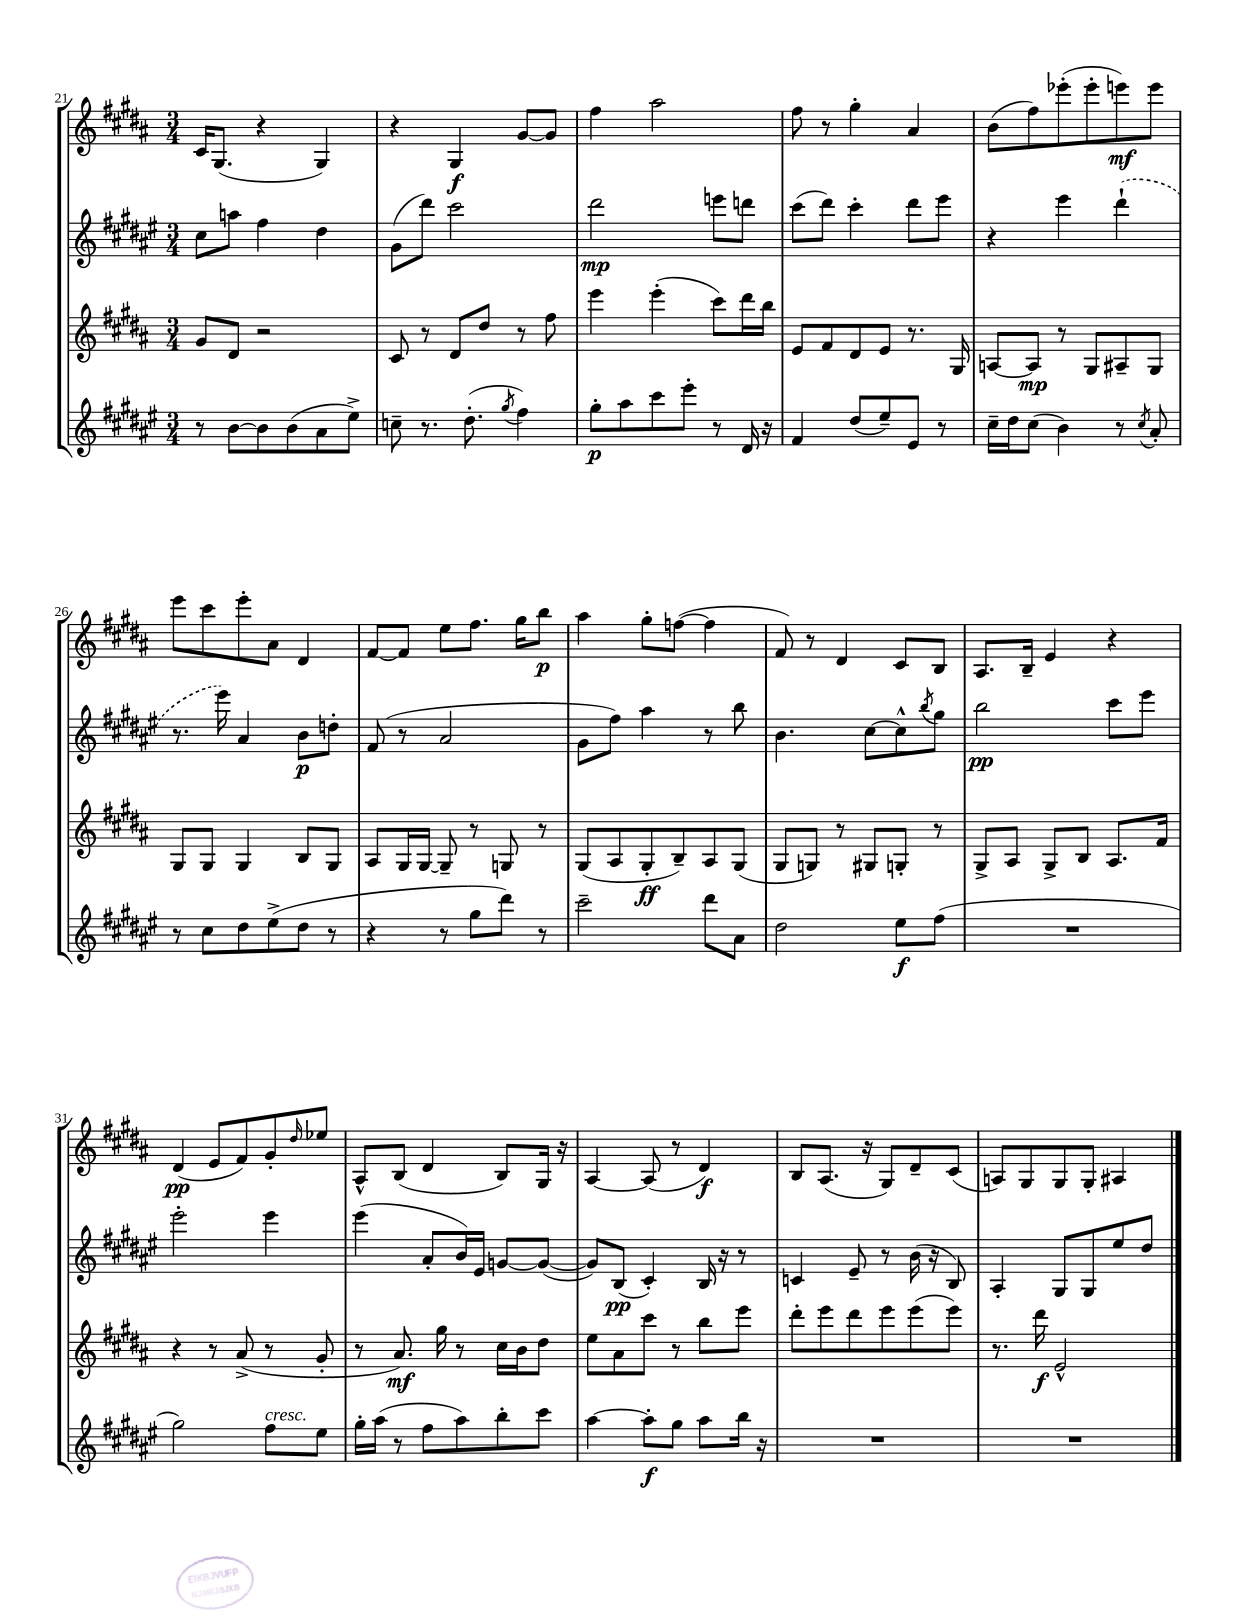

**kern	**dynam	**kern	**dynam	**kern	**dynam	**kern	**dynam
*part4	*part4	*part3	*part3	*part2	*part2	*part1	*part1
*staff4	*staff4	*staff3	*staff3	*staff2	*staff2	*staff1	*staff1
*clefG2	*	*clefG2	*	*clefG2	*	*clefG2	*
*k[f#c#g#d#a#e#]	*	*k[f#c#g#d#a#]	*	*k[f#c#g#d#a#e#]	*	*k[f#c#g#d#a#]	*
*M3/4	*	*M3/4	*	*M3/4	*	*M3/4	*
=21	=21	=21	=21	=21	=21	=21	=21
8r	.	8g#/L	.	8cc#\L	.	16c#/KL	.
.	.	.	.	.	.	(8.G#/J	.
[8b\L	.	8d#/J	.	8aan\J	.	.	.
8b\]	.	2r	.	4ff#\	.	4r	.
(8b\	.	.	.	.	.	.	.
8a#\	.	.	.	4dd#\	.	4G#/)	.
8ee#^\J)	.	.	.	.	.	.	.
=22	=22	=22	=22	=22	=22	=22	=22
8ccn~\	.	8c#/	.	(8g#\L	.	4r	.
8.r	.	8r	.	8ddd#\J)	.	.	.
.	.	8d#/L	.	2ccc#\	.	4G#/	f
(8.dd#'\	.	.	.	.	.	.	.
.	.	8dd#/J	.	.	.	.	.
8qgg#/	.	.	.	.	.	.	.
4ff#\)	.	8r	.	.	.	[8g#/L	.
.	.	8ff#\	.	.	.	8g#/J]	.
=23	=23	=23	=23	=23	=23	=23	=23
8gg#'\L	p	4eee\	.	2ddd#\	mp	4ff#\	.
8aa#\	.	.	.	.	.	.	.
8ccc#\	.	(4eee'\	.	.	.	2aa#\	.
8eee#'\J	.	.	.	.	.	.	.
8r	.	8ccc#\L)	.	8eeen\L	.	.	.
16d#/	.	16ddd#\L	.	8dddn\J	.	.	.
16r	.	16bb\JJ	.	.	.	.	.
=24	=24	=24	=24	=24	=24	=24	=24
4f#/	.	8e/L	.	(8ccc#\L	.	8ff#\	.
.	.	8f#/	.	8ddd#\J)	.	8r	.
(8dd#/L	.	8d#/	.	4ccc#'\	.	4gg#'\	.
8ee#~/)	.	8e/J	.	.	.	.	.
8e#/J	.	8.r	.	8ddd#\L	.	4a#/	.
8r	.	.	.	8eee#\J	.	.	.
.	.	16G#/	.	.	.	.	.
=25	=25	=25	=25	=25	=25	=25	=25
16cc#~\LL	.	[8An/L	.	4r	.	(8b\L	.
16dd#\J	.	.	.	.	.	.	.
(8cc#\J	.	8A/J]	mp	.	.	8ff#\)	.
4b\)	.	8r	.	4eee#\	.	(8eee-X'\	.
.	.	8G#/L	.	.	.	8eee-'\	.
8r	.	8A#X~/	.	(4ddd#`\	.	8eeen\)	mf
8qcc#/	.	.	.	.	.	.	.
8a#'/	.	8G#/J	.	.	.	8eee\J	.
!!LO:LB:g=z
=26	=26	=26	=26	=26	=26	=26	=26
8r	.	8G#/L	.	8.r	.	8eee\L	.
8cc#\L	.	8G#/J	.	.	.	8ccc#\	.
.	.	.	.	16eee#\)	.	.	.
8dd#\	.	4G#/	.	4a#/	.	8eee'\	.
(8ee#^\	.	.	.	.	.	8a#\J	.
8dd#\J	.	8B/L	.	8b\L	p	4d#/	.
8r	.	8G#/J	.	8ddn'\J	.	.	.
=27	=27	=27	=27	=27	=27	=27	=27
4r	.	8A#/L	.	(8f#/	.	[8f#/L	.
.	.	16G#/L	.	8r	.	8f#/J]	.
.	.	[16G#/JJ	.	.	.	.	.
8r	.	8G#~/]	.	2a#/	.	8ee\L	.
8gg#\L	.	8r	.	.	.	8.ff#\J	.
8ddd#\J)	.	8Gn/	.	.	.	.	.
.	.	.	.	.	.	16gg#\KL	.
8r	.	8r	.	.	.	8bb\J	p
=28	=28	=28	=28	=28	=28	=28	=28
2ccc#~\	.	(8G#/L	.	8g#\L	.	4aa#\	.
.	.	8A#/	.	8ff#\J)	.	.	.
.	.	8G#'/	ff	4aa#\	.	8gg#'\L	.
.	.	8B~/)	.	.	.	([8ffn\J	.
8ddd#\L	.	8A#/	.	8r	.	4ff\]	.
8a#\J	.	(8G#/J	.	8bb\	.	.	.
=29	=29	=29	=29	=29	=29	=29	=29
2dd#\	.	8G#/L	.	4.b\	.	8f#/)	.
.	.	8Gn/J)	.	.	.	8r	.
.	.	8r	.	.	.	4d#/	.
.	.	8G#X/L	.	[8cc#\L	.	.	.
8ee#\L	f	8Gn'/J	.	8cc#^^\]	.	8c#/L	.
.	.	.	.	8qbb/	.	.	.
(8ff#\J	.	8r	.	8gg#\J	.	8B/J	.
=30	=30	=30	=30	=30	=30	=30	=30
2.r	.	8G#^/L	.	2bb\	pp	8.A#/L	.
.	.	8A#/J	.	.	.	.	.
.	.	.	.	.	.	16B~/Jk	.
.	.	8G#^/L	.	.	.	4e/	.
.	.	8B/J	.	.	.	.	.
.	.	8.A#/L	.	8ccc#\L	.	4r	.
.	.	.	.	8eee#\J	.	.	.
.	.	16f#/Jk	.	.	.	.	.
!!LO:LB:g=z
=31	=31	=31	=31	=31	=31	=31	=31
2gg#\)	.	4r	.	2eee#'\	.	(4d#/	pp
.	.	8r	.	.	.	8e/L	.
.	.	(8a#^/	.	.	.	8f#/)	.
!LO:TX:a:i:t=cresc.	!	!	!	!	!	!	!
8ff#\L	.	8r	.	4eee#\	.	8g#'/	.
.	.	.	.	.	.	16qqdd#/	.
8ee#\J	.	8g#'/	.	.	.	8ee-X/J	.
=32	=32	=32	=32	=32	=32	=32	=32
16gg#'\LL	.	8r	.	(4eee#\	.	8A#^^/L	.
(16aa#\JJ	.	.	.	.	.	.	.
8r	.	8.a#/)	mf	.	.	(8B/J	.
8ff#\L	.	.	.	8a#'/L	.	4d#/	.
.	.	16gg#\	.	.	.	.	.
8aa#\)	.	8r	.	16b/L)	.	.	.
.	.	.	.	16e#/JJ	.	.	.
8bb'\	.	16cc#\LL	.	[8gn/L	.	8B/L)	.
.	.	16b\J	.	.	.	.	.
8ccc#\J	.	8dd#\J	.	(8g/J_	.	16G#/Jk	.
.	.	.	.	.	.	16r	.
=33	=33	=33	=33	=33	=33	=33	=33
[4aa#\	.	8ee\L	.	8g/L])	.	[4A#/	.
.	.	8a#\	.	(8B/J	pp	.	.
8aa#'\L]	f	8ccc#\J	.	4c#'/)	.	(8A#/]	.
8gg#\J	.	8r	.	.	.	8r	.
8aa#\L	.	8bb\L	.	16B/	.	4d#/)	f
.	.	.	.	16r	.	.	.
16bb\Jk	.	8eee\J	.	8r	.	.	.
16r	.	.	.	.	.	.	.
=34	=34	=34	=34	=34	=34	=34	=34
2.r	.	8ddd#'\L	.	4cn/	.	8B/L	.
.	.	8eee\	.	.	.	(8.A#/J	.
.	.	8ddd#\	.	8e#~/	.	.	.
.	.	.	.	.	.	16r	.
.	.	8eee\	.	8r	.	8G#/L)	.
.	.	(8eee\	.	(16b\	.	8d#~/	.
.	.	.	.	16r	.	.	.
.	.	8eee\J)	.	8B/)	.	(8c#/J	.
=35	=35	=35	=35	=35	=35	=35	=35
2.r	.	8.r	.	4A#'/	.	8An/L)	.
.	.	.	.	.	.	8G#/	.
.	.	16ddd#\	f	.	.	.	.
.	.	2e^^/	.	8G#/L	.	8G#/	.
.	.	.	.	8G#/	.	8G#'/J	.
.	.	.	.	8ee#/	.	4A#X/	.
.	.	.	.	8dd#/J	.	.	.
==	==	==	==	==	==	==	==
*-	*-	*-	*-	*-	*-	*-	*-
